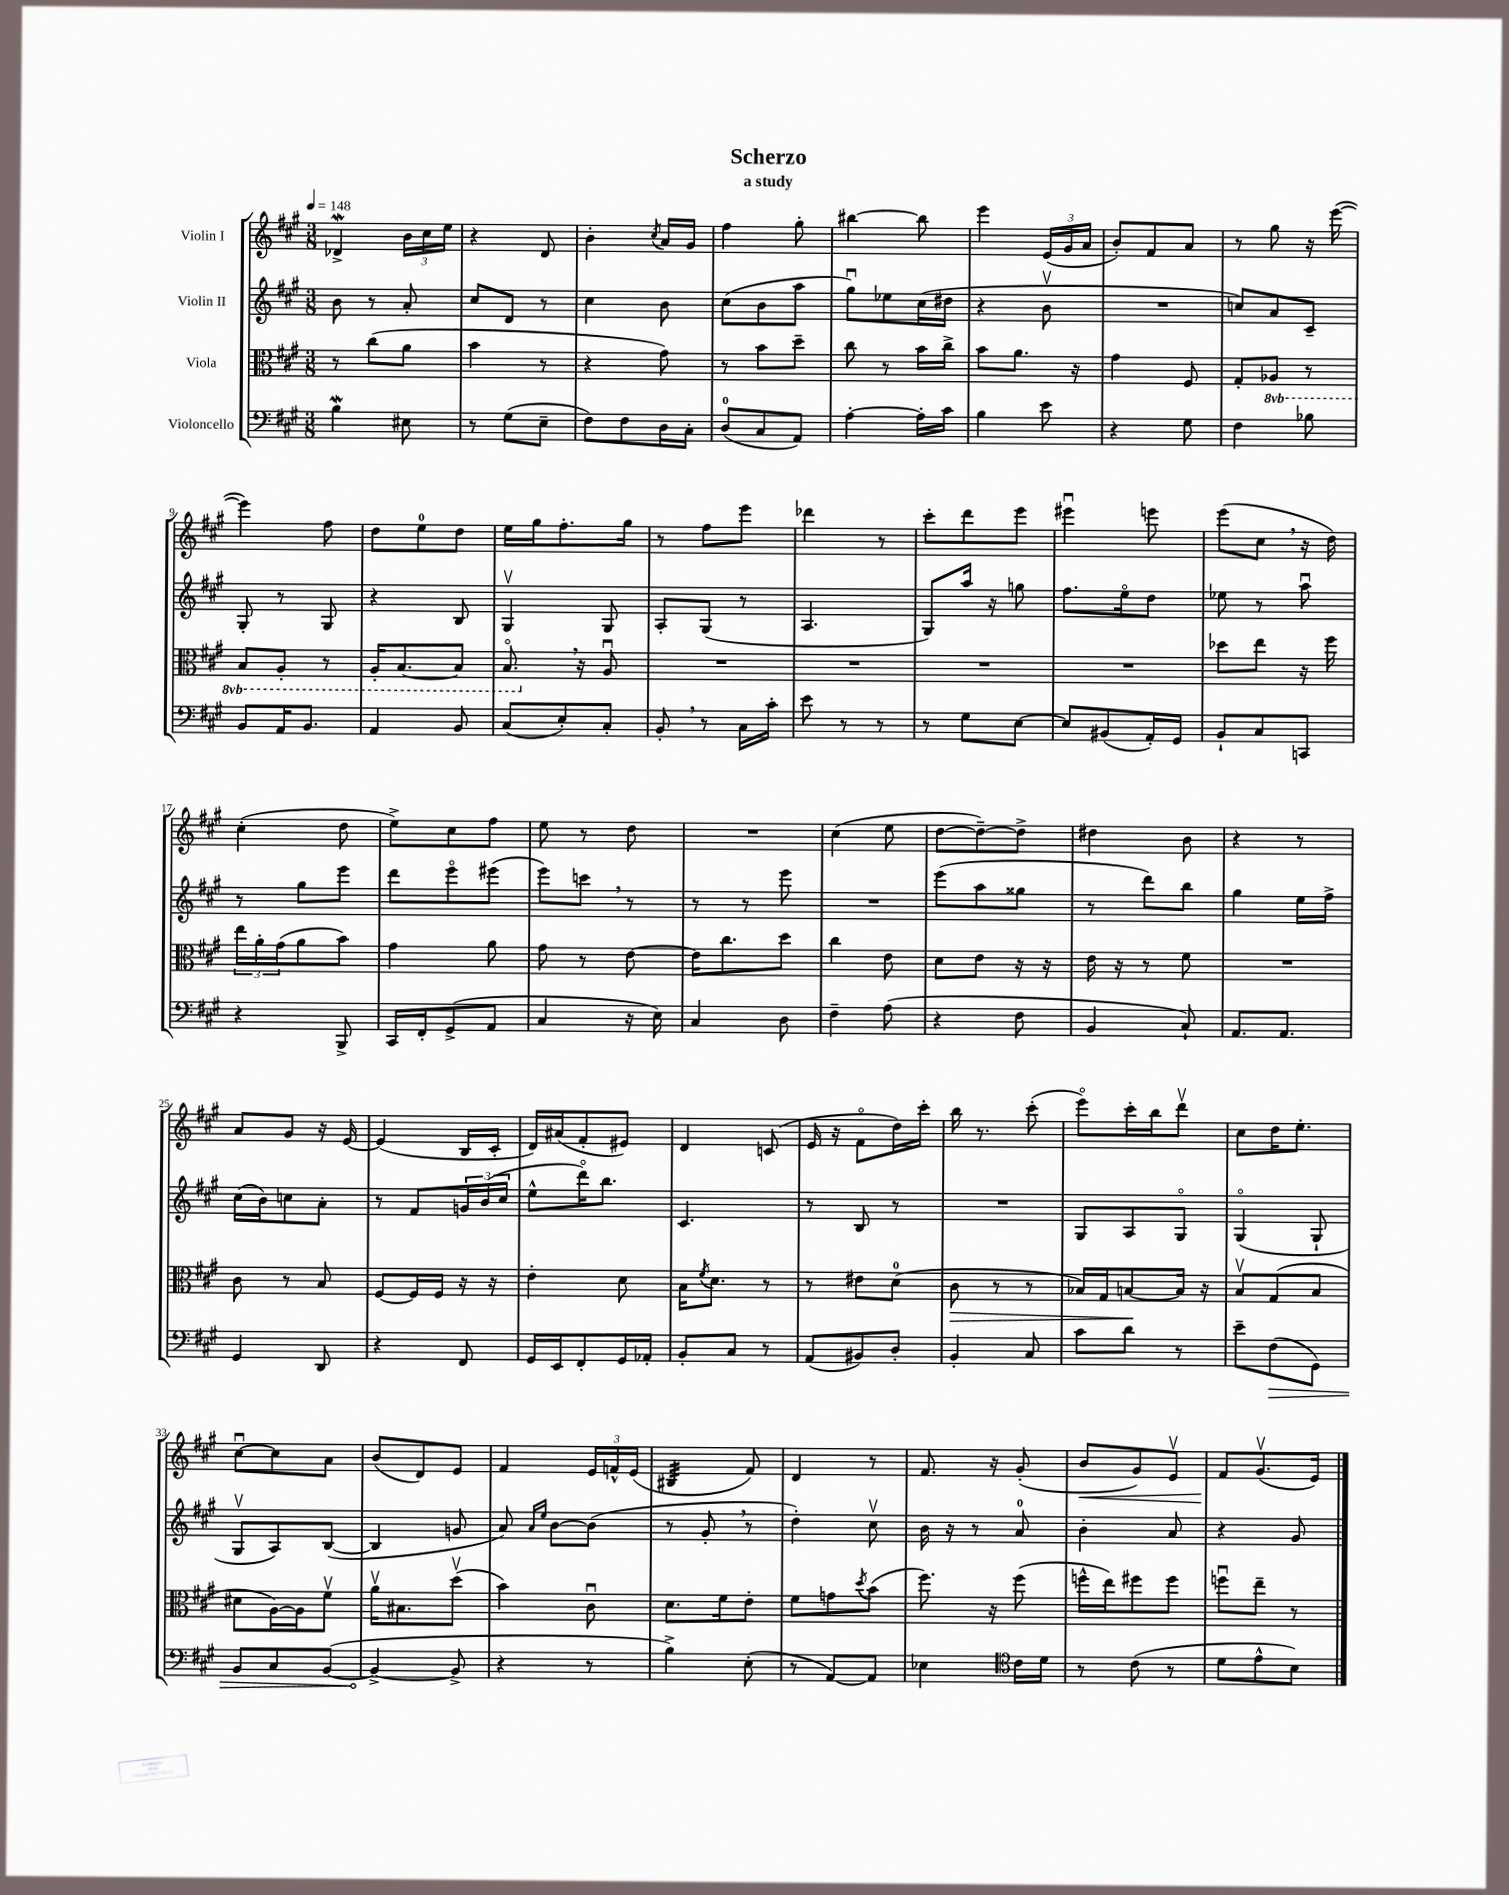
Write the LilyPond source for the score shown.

\header { title = "Scherzo" subtitle = "a study" }
<<
\new StaffGroup <<
\new Staff = "s0" \with { instrumentName = "Violin I" } {
    \clef treble \key a \major \numericTimeSignature \time 3/8 \tempo 4 = 148
    des'4->\mordent \tuplet 3/2 { b'16 cis''16 e''16 } |
    r4 d'8 |
    b'4-. \acciaccatura { cis''8 } a'16 gis'16 |
    fis''4 gis''8-. |
    bis''4~ bis''8 |
    e'''4 \tuplet 3/2 { e'16( gis'16 a'16 } |
    b'8-.) fis'8 a'8 |
    r8 gis''8 r16 e'''16~( |
    e'''4) fis''8 |
    d''8 e''8-0 d''8 |
    e''16 gis''16 fis''8.-. gis''16 |
    r8 fis''8 e'''8 |
    des'''4 r8 |
    cis'''8-. d'''8 e'''8 |
    eis'''4\downbow e'''8 |
    e'''8( cis''8 \breathe r16 d''16) |
    cis''4-.( d''8 |
    e''8->) cis''8 fis''8 |
    e''8 r8 d''8 |
    R4. |
    cis''4( e''8 |
    d''8~ d''8~--) d''8-> |
    dis''4 b'8 |
    r4 r8 |
    a'8 gis'8 r16 e'16~ |
    e'4( b16 cis'16-. |
    d'16) ais'16( fis'8-. eis'8) |
    d'4 c'8( |
    e'16 r16 fis'8\flageolet d''16) cis'''16-. |
    b''16 r8. cis'''8-.( |
    e'''8\flageolet) cis'''16-. b''16 d'''8\upbow |
    cis''8 d''16 e''8.-. |
    cis''8~\downbow cis''8 a'8 |
    b'8( d'8) e'8 |
    fis'4 \tuplet 3/2 { e'16 f'16-^ e'16( } |
    bis4:32 fis'8) |
    d'4 r8 |
    fis'8. r16 gis'8-.( |
    b'8\< gis'8) e'8\upbow |
    fis'8\! gis'8.\upbow( e'16) \bar "|." |
}
\new Staff = "s1" \with { instrumentName = "Violin II" } {
    \clef treble \key a \major \numericTimeSignature \time 3/8
    b'8 r8 a'8-. |
    cis''8 d'8 r8 |
    cis''4 b'8 |
    cis''8( b'8 a''8 |
    gis''8\downbow) ees''8 cis''16( dis''16 |
    r4 b'8\upbow |
    R4. |
    c''8) a'8 cis'8-- |
    gis8-. r8 gis8 |
    r4 b8 |
    gis4\upbow gis8 |
    a8-. gis8( r8 |
    a4. |
    gis8) a''16 r16 g''8 |
    fis''8. e''16\flageolet d''8 |
    ees''8 r8 a''8\downbow |
    r8 gis''8 e'''8 |
    d'''8 e'''8\flageolet eis'''8( |
    e'''8) c'''8 \breathe r8 |
    r8 r8 e'''8 |
    R4. |
    e'''8( a''8 gisis''8 |
    r8 d'''8) b''8 |
    gis''4 e''16 fis''16-> |
    cis''16( b'16) c''8 a'8-. |
    r8 fis'8 \tuplet 3/2 { g'16 b'16( cis''16 } |
    e''8-^ d'''16\flageolet) b''8. |
    cis'4. |
    r8 b8 r8 |
    R4. |
    gis8 a8 gis8\flageolet |
    gis4\flageolet( gis8-! |
    gis8\upbow a8) b8~( |
    b4 g'8 |
    a'8) \grace { a'16 e''16 } b'8~ b'8( |
    r8 gis'8-. \breathe r8 |
    d''4-.) cis''8\upbow |
    b'16 r16 r8 a'8-0 |
    b'4-. a'8 |
    r4 gis'8 \bar "|." |
}
\new Staff = "s2" \with { instrumentName = "Viola" } {
    \clef alto \key a \major \numericTimeSignature \time 3/8 \set Staff.ottavationMarkups = #ottavation-simple-ordinals
    r8 cis''8( a'8 |
    b'4 r8 |
    r4 gis'8) |
    r8 b'8 d''8-- |
    cis''8 r8 b'16 cis''16-> |
    b'8 a'8. r16 |
    gis'4 fis8 |
    gis8-. \ottava #-1 aes,8 r8 |
    b,8 a,8-. r8 |
    a,16-. b,8.~ b,8 |
    b,8.\flageolet \breathe \ottava #0 r16 a8\downbow |
    R4. |
    R4. |
    R4. |
    R4. |
    des''8 e''8 r16 fis''16 |
    \tuplet 3/2 { e''16 a'16-. gis'16( } a'8 b'8) |
    gis'4 a'8 |
    gis'8 r8 e'8~ |
    e'16 cis''8. d''8 |
    cis''4 e'8 |
    d'8 e'8 r16 r16 |
    e'16 r16 r8 fis'8 |
    R4. |
    cis'8 r8 b8 |
    fis8~ fis16 fis16 r16 r16 |
    e'4-. d'8 |
    b16 \acciaccatura { fis'8 } d'8. r8 |
    r8 eis'8 d'8-0( |
    cis'8\> r8 r8 |
    bes16) gis16 b8~\! b16 r16 |
    b8\upbow gis8( b8 |
    dis'8 a16~) a16 fis'8\upbow |
    a'16\upbow bis8. d''8\upbow( |
    b'4) cis'8\downbow |
    d'8. fis'16 e'8-. |
    fis'8 g'8 \acciaccatura { d''8 } b'8( |
    fis''8.) r16 fis''8( |
    f''16-^ e''16) fis''8 fis''8 |
    f''8\downbow e''8-- r8 \bar "|." |
}
\new Staff = "s3" \with { instrumentName = "Violoncello" } {
    \clef bass \key a \major \numericTimeSignature \time 3/8
    b4\mordent eis8 |
    r8 gis8( e8-- |
    fis8) fis8 d16 cis16-. |
    d8-0( cis8 a,8) |
    a4~-. a16-. cis'16 |
    b4 e'8 |
    r4 gis8 |
    fis4 bes8 |
    b,8 a,16 b,8. |
    a,4 b,8 |
    cis8( e8-.) cis8-. |
    b,8-. \breathe r8 cis16 cis'16-. |
    e'8 r8 r8 |
    r8 gis8 e8~ |
    e8 bis,8( a,16-.) gis,16 |
    b,8-! cis8 c,8 |
    r4 b,,8-> |
    cis,16 fis,16-. gis,8->( a,8 |
    cis4 r16 e16) |
    cis4 d8 |
    fis4-- a8( |
    r4 fis8 |
    b,4 cis8-!) |
    a,8. a,8. |
    gis,4 d,8 |
    r4 fis,8 |
    gis,16 e,16 fis,8-. gis,16 aes,16-. |
    b,8-. cis8 r8 |
    a,8( bis,8) d8-. |
    b,4-. cis8 |
    cis'8 d'8 r8 |
    e'8-- \once \override Hairpin.circled-tip = ##t fis8\>( gis,8) |
    b,8 cis8 b,8~( |
    b,4~->\! b,8-> |
    r4 r8 |
    b4->) e8-.( |
    r8 a,8~) a,8 |
    ees4 \clef tenor cis'16 d'16 |
    r8 cis'8( r8 |
    d'8 e'8-^ b8) \bar "|." |
}
>>
>>
